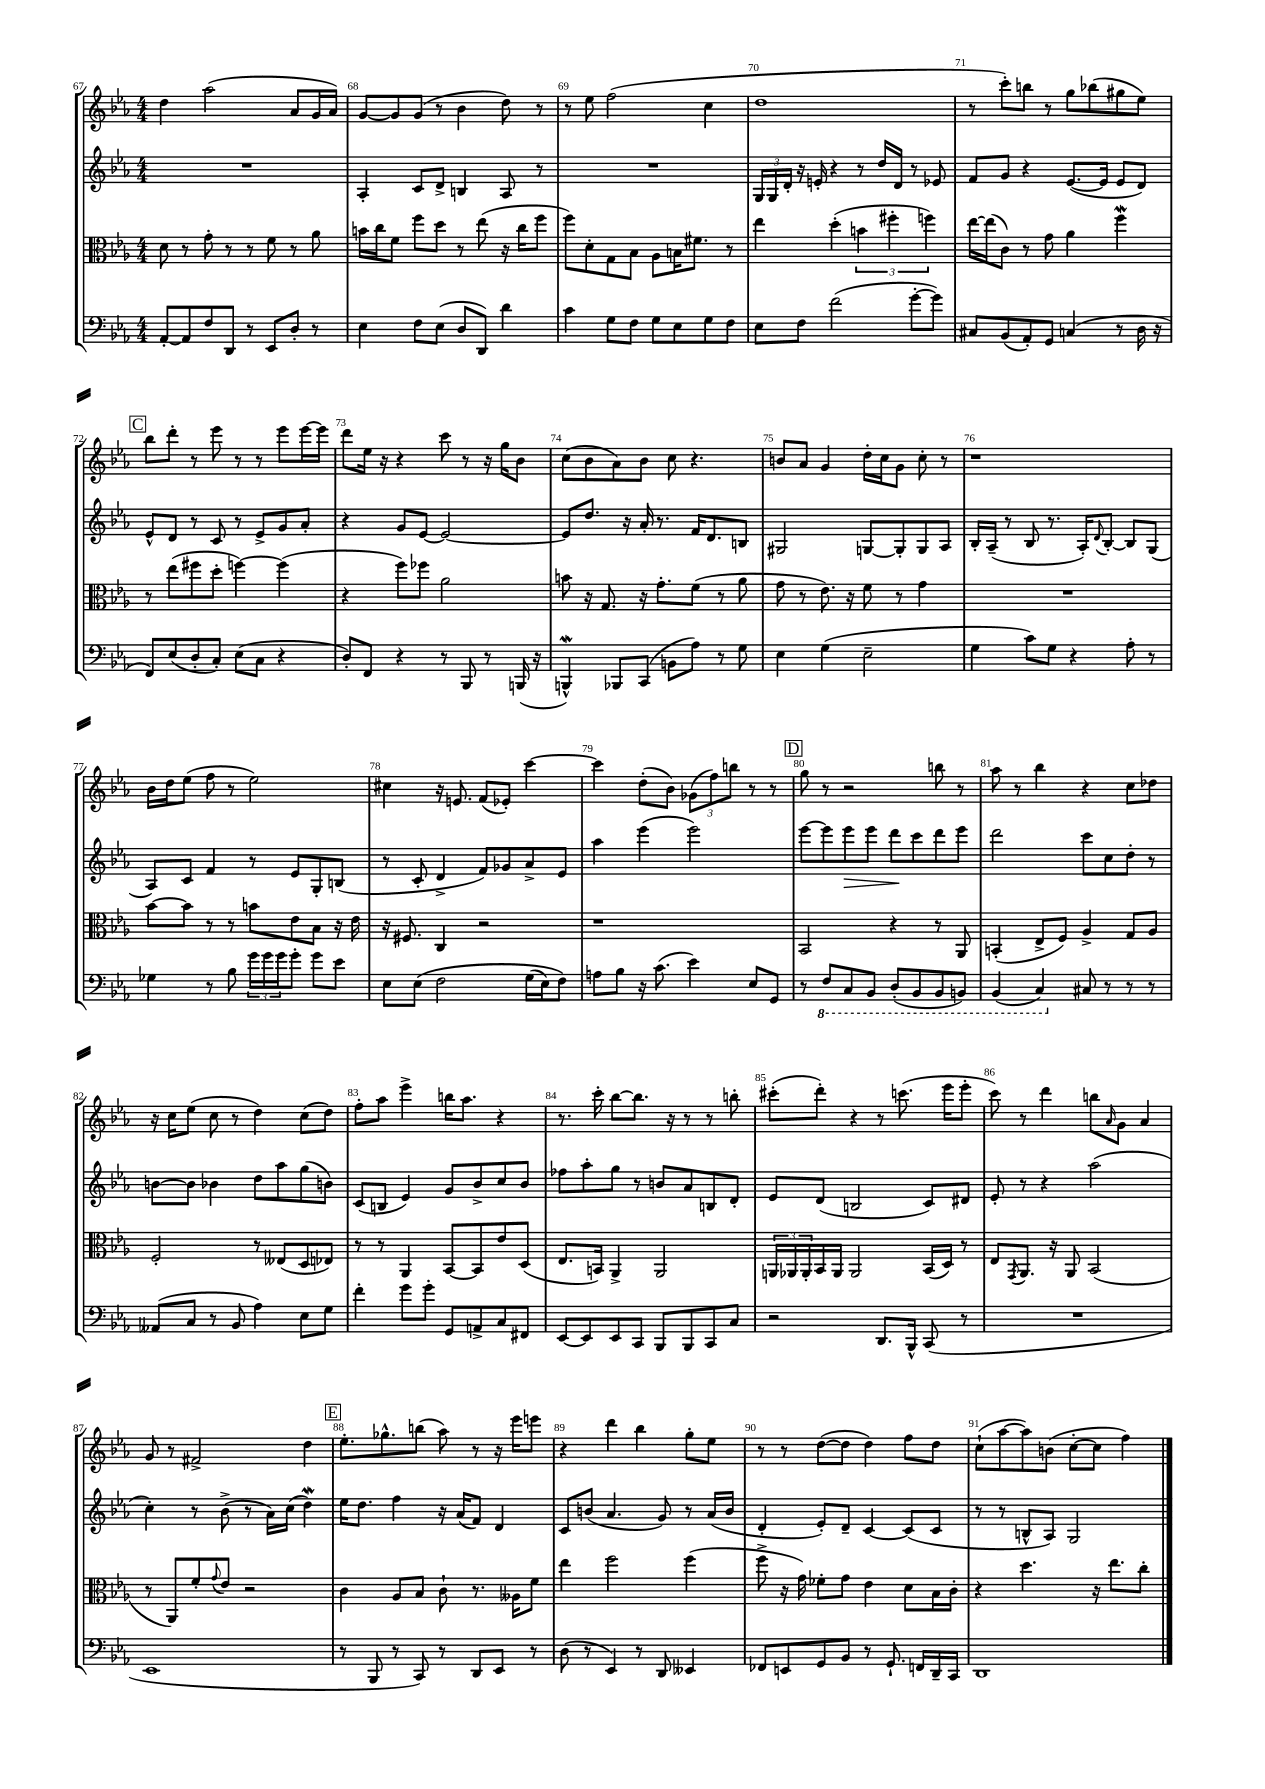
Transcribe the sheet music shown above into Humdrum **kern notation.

**kern	**kern	**kern	**dynam	**kern
*part4	*part3	*part2	*part2	*part1
*staff4	*staff3	*staff2	*staff2	*staff1
*clefF4	*clefC3	*clefG2	*	*clefG2
*k[b-e-a-]	*k[b-e-a-]	*k[b-e-a-]	*	*k[b-e-a-]
*M4/4	*M4/4	*M4/4	*	*M4/4
=67	=67	=67	=67	=67
[8AA-'/L	8d\	1r	.	4dd\
8AA-/]	8r	.	.	.
8F/	8g'\	.	.	(2aa-\
8DD/J	8r	.	.	.
8r	8r	.	.	.
8EE-/L	8f\	.	.	.
8D'/J	8r	.	.	8a-/L
8r	8a-\	.	.	16g/L
.	.	.	.	16a-/JJ)
=68	=68	=68	=68	=68
4E-\	16bn\LL	4A-'/	.	[8g/L
.	16cc\J	.	.	.
.	8f\J	.	.	8g/]
8F\L	8ff\L	8c/L	.	(8g/J
(8E-\J	8dd\J	8d^/J	.	8r
8D/L	8r	4Bn/	.	4b-\
8DD/J)	(8ee-\	.	.	.
4d\	16r	8A-/	.	8dd\)
.	16cc\KL	.	.	.
.	8ff\J	8r	.	8r
=69	=69	=69	=69	=69
4c\	8ff\L)	1r	.	8r
.	8d'\	.	.	8ee-\
8G\L	8G\	.	.	(2ff\
8F\J	8B-\J	.	.	.
8G\L	8A-\L	.	.	.
8E-\	16Bn\K	.	.	.
.	8.f#X\J	.	.	.
8G\	.	.	.	4cc\
8F\J	8r	.	.	.
=70	=70	=70	=70	=70
8E-\L	4ee-\	24G/LL	.	1dd
.	.	24G/	.	.
.	.	24d'/JJ	.	.
8F\J	.	16r	.	.
.	.	16en'/	.	.
(2f\	(4dd'\	4r	.	.
.	6bn\	8r	.	.
.	.	16dd/LL	.	.
.	6ff#X'\	.	.	.
.	.	16d/JJ	.	.
[8g'\L	.	8r	.	.
.	6ffn\)	.	.	.
8g\J])	.	8e-X/	.	.
=71	=71	=71	=71	=71
8C#X/L	[16ee-\LL	8f/L	.	8r
.	(16ee-\J]	.	.	.
(8BB-/	8c\J)	8g/J	.	8ccc'\L)
8AA-'/)	8r	4r	.	8bbn\J
8GG/J	8g\	.	.	8r
(4Cn/	4a-\	([8.e-/L	.	8gg\L
.	.	.	.	(8bb-X\
.	.	16e-/Jk]	.	.
8r	4ffW\	8e-/L	.	8gg#X\
16D\	.	8d/J)	.	8ee-\J)
16r	.	.	.	.
!!LO:LB:g=z
!!LO:REH:place=s1:t=C
=72	=72	=72	=72	=72
8FF/L)	8r	8e-^^/L	.	8bb-\L
(8E-/	(8ee-\L	8d/J	.	8ddd'\J
8D'/	8ff#X\	8r	.	8r
8C'/J)	8dd'\J	8c/	.	8eee-\
(8E-\L	[4ffn\)	8r	.	8r
8C\J	.	8e-^/L	.	8r
4r	(4ff\]	8g/	.	8eee-\L
.	.	8a-'/J	.	[16eee-\L
.	.	.	.	16eee-\JJ]
=73	=73	=73	=73	=73
8D'/L)	4r	4r	.	8ddd\L
8FF/J	.	.	.	16ee-\Jk
.	.	.	.	16r
4r	8ff\L)	8g/L	.	4r
.	8ff-X\J	[8e-/J	.	.
8r	2a-\	2e-/_	.	8ccc\
8BBB-/	.	.	.	8r
8r	.	.	.	16r
.	.	.	.	16gg\KL
(16BBBn/	.	.	.	8b-\J
16r	.	.	.	.
=74	=74	=74	=74	=74
4BBBnW^^/)	8bn\	8e-/L]	.	(8cc\L
.	16r	8.dd/J	.	8b-\
.	8.G/	.	.	.
8BBB-X/L	.	.	.	8a-\)
.	.	16r	.	.
(8CC/J	16r	16a-'/	.	8b-\J
.	8.g'\L	8.r	.	.
8BBn\L	.	.	.	8cc\
8A-\J)	(8f\J	16f/KL	.	4.r
.	.	8.d/	.	.
8r	8r	.	.	.
8G\	8a-\	8Bn/J	.	.
=75	=75	=75	=75	=75
4E-\	8g\	2G#X/	.	8bn/L
.	8r	.	.	8a-/J
(4G\	8.e-\)	.	.	4g/
.	16r	.	.	.
2E-~\	8f\	[8Gn/L	.	16dd'\LL
.	.	.	.	16cc\J
.	8r	8G'/]	.	8g\J
.	4g\	8G/	.	8cc'\
.	.	8A-/J	.	8r
=76	=76	=76	=76	=76
4G\	1r	16B-'/LL	.	1r
.	.	(16A-~/JJ	.	.
.	.	8r	.	.
8c\L)	.	8B-/	.	.
8G\J	.	8.r	.	.
4r	.	.	.	.
.	.	16A-'/KL)	.	.
.	.	8qqd/	.	.
.	.	[8B-'/J	.	.
8A-'\	.	8B-/L]	.	.
8r	.	(8G/J	.	.
!!LO:LB:g=z
=77	=77	=77	=77	=77
4G-X\	[8b-\L	8A-/L)	.	16b-\LL
.	.	.	.	16dd\J
.	8b-\J]	8c/J	.	(8ee-\J
8r	8r	4f/	.	8ff\
8B-\	8r	.	.	8r
24g\LL	8bn\L	8r	.	2ee-\)
24g\	.	.	.	.
24g\J	.	.	.	.
8g'\J	8e-\	8e-/L	.	.
8g\L	8B-\J	8G'/	.	.
8e-\J	16r	(8Bn/J	.	.
.	16e-\	.	.	.
=78	=78	=78	=78	=78
8E-\L	16r	8r	.	4cc#X\
.	8.F#X/	.	.	.
(8E-\J	.	8c'/	.	.
2F\	4C/	4d^/	.	16r
.	.	.	.	8.en/
.	2r	8f/L)	.	(8f/L
.	.	8g-X/	.	8e-X'/J)
(16G\LL	.	8a-^/	.	[4ccc\
16E-\J)	.	.	.	.
8F\J)	.	8e-/J	.	.
=79	=79	=79	=79	=79
8An\L	1r	4aa-\	.	4ccc\]
8B-\J	.	.	.	.
16r	.	(4eee-\	.	(8dd'\L
(8.c\	.	.	.	.
.	.	.	.	8b-\J)
4e-\)	.	2eee-\)	.	(12g-X\L
.	.	.	.	12ff\)
.	.	.	.	12bbn\J
8E-/L	.	.	.	8r
8GG/J	.	.	.	8r
!!LO:REH:place=s1:t=D
=80	=80	=80	=80	=80
8r	2BB-/	[8eee-\L	.	8gg\
*8ba	*	*	*	*
8FF/L	.	8eee-\]	.	8r
!	!	!	!LO:HP:b	!
8CC/	.	8eee-\	>	2r
8BBB-/J	.	8eee-\J	.	.
(8DD'/L	4r	8ddd\L	.	.
8BBB-/	.	8ccc\	]	.
8BBB-/	8r	8ddd\	.	8bbn\
8BBBn/J)	8AA-/	8eee-\J	.	8r
=81	=81	=81	=81	=81
(4BBB-/	(4BBn'/	2ddd\	.	8aa-\
.	.	.	.	8r
4CC/)	8E-^/L	.	.	4bb-\
.	8F/J)	.	.	.
*X8ba	*	*	*	*
8C#X/	4A-^/	8ccc\L	.	4r
8r	.	8cc\	.	.
8r	8G/L	8dd'\J	.	8cc\L
8r	8A-/J	8r	.	8dd-X\J
!!LO:LB:g=z
=82	=82	=82	=82	=82
(8AA--X/L	2F'/	[8bn\L	.	16r
.	.	.	.	16cc\KL
8C/J	.	8b\J]	.	(8ee-\J
8r	.	4b-X\	.	8cc\
8BB-/	.	.	.	8r
4A-\)	8r	8dd\L	.	4dd\)
.	(8E--X/L	8aa-\	.	.
8E-\L	8D/	(8gg\	.	(8cc\L
8G\J	8E-X/J)	8bn\J)	.	8dd\J)
=83	=83	=83	=83	=83
4f'\	8r	(8c/L	.	8ff'\L
.	8r	8Bn/J	.	8aa-\J
8g\L	4AA-/	4e-/)	.	4eee-^\
8g'\J	.	.	.	.
8GG/L	[8BB-/L	8g/L	.	16bbn\KL
.	.	.	.	8.aa-\J
8AAn^/	8BB-/]	8b-^/	.	.
8C/	8e-/	8cc/	.	4r
8FF#X/J	(8D/J	8b-/J	.	.
=84	=84	=84	=84	=84
[8EE-/L	8.E-/L	8ff-X\L	.	8.r
8EE-/]	.	8aa-'\	.	.
.	16BBn/Jk)	.	.	16ccc'\
8EE-/	4AA-^/	8gg\J	.	[8bb-\L
8CC/J	.	8r	.	8.bb-\J]
8BBB-/L	2AA-/	8bn/L	.	.
.	.	.	.	16r
8BBB-/	.	8a-/	.	8r
8CC/	.	8Bn/	.	8r
8C/J	.	8d'/J	.	8bbn'\
=85	=85	=85	=85	=85
2r	24AAn/LL	8e-/L	.	(8ccc#X'\L
.	24AA-X/	.	.	.
.	24AA-'/	.	.	.
.	16BB-/	(8d/J	.	8ddd'\J)
.	16AA-/JJ	.	.	.
.	2AA-/	2Bn/	.	4r
8.DD/L	.	.	.	8r
.	.	.	.	(8.cccn\
16BBB-^^/Jk	.	.	.	.
(8CC/	(16BB-/LL	8c/L)	.	.
.	16D/JJ)	.	.	16eee-\KL
8r	8r	8d#X/J	.	8eee-'\J
=86	=86	=86	=86	=86
1r	8E-/L	8e-'/	.	8ccc\)
.	8qGG/	.	.	.
.	8.AA-/J	8r	.	8r
.	.	4r	.	4ddd\
.	16r	.	.	.
.	8AA-/	.	.	.
.	(2BB-/	(2aa-\	.	8bbn\L
.	.	.	.	16qqa-/
.	.	.	.	8g\J
.	.	.	.	4a-/
!!LO:LB:g=z
=87	=87	=87	=87	=87
1EE-	8r	4cc'\)	.	8g/
.	8AA-/L)	.	.	8r
.	8f'/	8r	.	2f#X^/
.	8qqg/	.	.	.
.	8e-/J	(8b-^\	.	.
.	2r	8r	.	.
.	.	16a-\LL)	.	.
.	.	(16cc\JJ	.	.
.	.	4ddW\)	.	4dd\
!!LO:REH:place=s1:t=E
=88	=88	=88	=88	=88
8r	4c\	16ee-\KL	.	8.ee-'\L
.	.	8.dd\J	.	.
8BBB-/	.	.	.	.
.	.	.	.	8.gg-X^^\
8r	8A-/L	4ff\	.	.
8CC/)	8B-/J	.	.	(8bbn\J
8r	8c`\	16r	.	8aa-\)
.	.	(16a-/KL	.	.
8DD/L	8.r	8f/J)	.	8r
8EE-/J	.	4d/	.	16r
.	16A--X\KL	.	.	16eee-\KL
8r	8f\J	.	.	8eeen\J
=89	=89	=89	=89	=89
(8D\	4ee-\	8c/L	.	4r
8r	.	(8bn/J	.	.
4EE-/)	2ff\	4.a-/	.	4ddd\
8r	.	.	.	4bb-\
8DD/	.	8g/)	.	.
4EE--X/	(4ff\	8r	.	8gg'\L
.	.	(16a-/LL	.	8ee-\J
.	.	16b/JJ	.	.
=90	=90	=90	=90	=90
8FF-X/L	8ff^\	4d'/	.	8r
8EEn/	16r	.	.	8r
.	16g\)	.	.	.
8GG/	8f-X'\L	8e-'/L)	.	([8dd\L
8BB-/J	8g\J	8d~/J	.	8dd\J]
8r	4e-\	[4c/	.	4dd\)
8.GG`/	.	.	.	.
.	8d\L	(8c/L]	.	8ff\L
16FFn/LL	.	.	.	.
16DD~/	16B-\L	8c/J	.	8dd\J
16CC/JJ	16c'\JJ	.	.	.
=91	=91	=91	=91	=91
1DD	4r	8r	.	(8cc`\L
.	.	8r	.	[8aa-\
.	4.dd\	8Bn^^/L	.	8aa-\])
.	.	8A-/J)	.	(8bn\J
.	.	2G/	.	[8cc'\L
.	16r	.	.	8cc\J]
.	8.ee-\L	.	.	.
.	.	.	.	4ff\)
.	8cc'\J	.	.	.
==	==	==	==	==
*-	*-	*-	*-	*-
